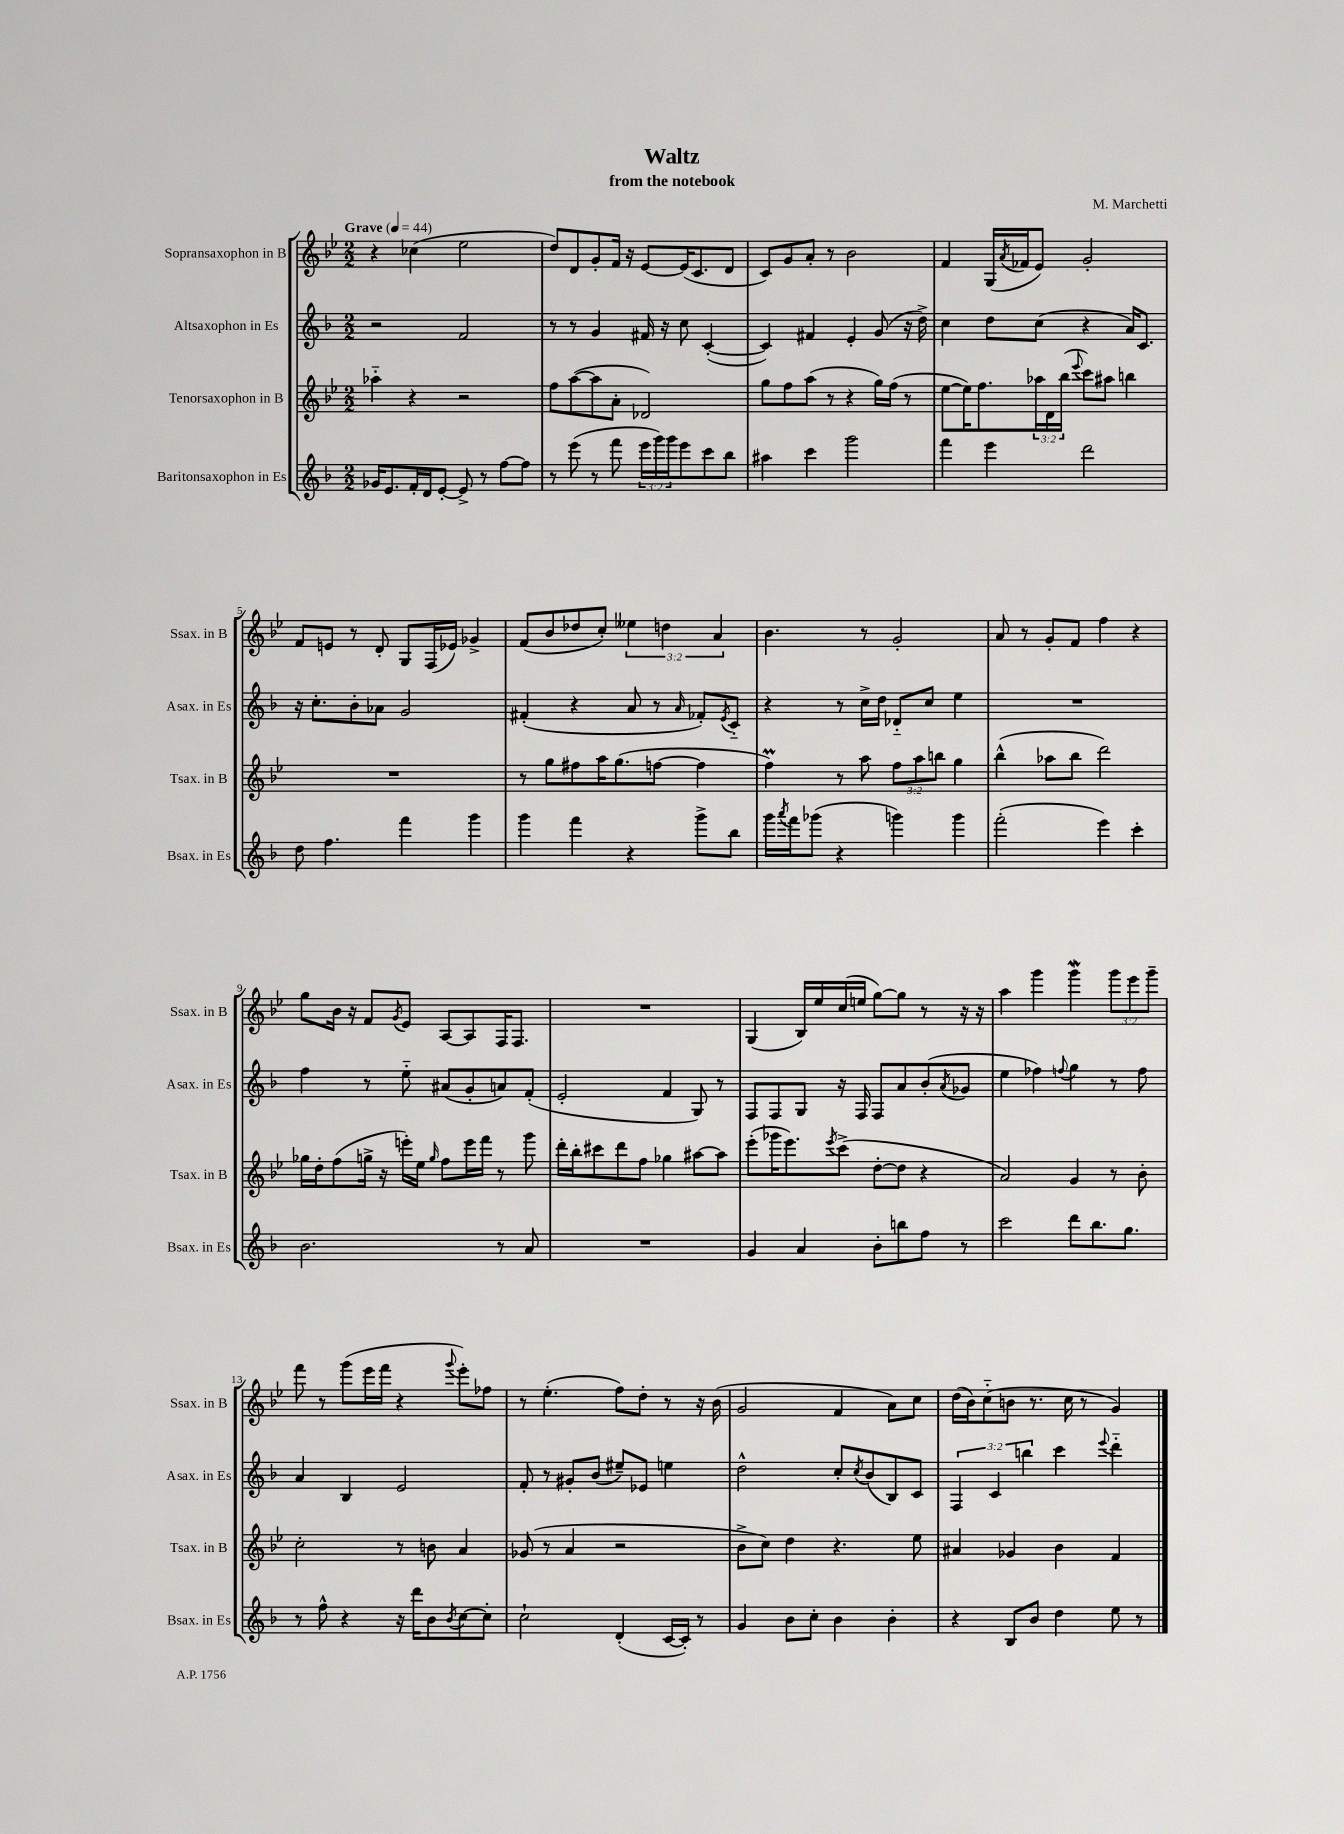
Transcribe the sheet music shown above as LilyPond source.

\header { title = "Waltz" composer = "M. Marchetti" subtitle = "from the notebook" }
<<
\new StaffGroup <<
\new Staff = "s0" \with { instrumentName = "Sopransaxophon in B" shortInstrumentName = "Ssax. in B" } {
    \clef treble \key bes \major \numericTimeSignature \time 2/2 \override Staff.TupletNumber.text = #tuplet-number::calc-fraction-text \tempo "Grave" 4 = 44
    r4 ces''4( ees''2 |
    d''8) d'8 g'8-. f'16 r16 ees'8~ ees'16( c'8. d'8 |
    c'8) g'8 a'8-. r8 bes'2 |
    f'4 g16( \acciaccatura { a'8 } fes'16 ees'8) g'2-. |
    f'8 e'8 r8 d'8-. g8 f16( ees'16) ges'4-> |
    f'8( bes'8 des''8 c''8-.) \tuplet 3/2 { eeses''4 d''4 a'4 } |
    bes'4. r8 g'2-. |
    a'8 r8 g'8-. f'8 f''4 r4 |
    g''8 bes'16 r16 f'8 \acciaccatura { g'8 } ees'8 a8~ a8 f16 f8. |
    R1 |
    g4( bes16) ees''16 c''16( e''16 g''8~) g''8 r8 r16 r16 |
    a''4 g'''4 g'''4\mordent \tuplet 3/2 { g'''8 ees'''8 g'''8-- } |
    f'''8 r8 g'''8( ees'''16 f'''16 r4 \appoggiatura { g'''8 } ees'''8-.) fes''8 |
    r8 ees''4.-.( f''8) d''8-. r8 r16 bes'16( |
    g'2 f'4 a'8) c''8 |
    d''16( bes'16) c''8-_( b'8 r8. c''16 r8 g'4) \bar "|." |
}
\new Staff = "s1" \with { instrumentName = "Altsaxophon in Es" shortInstrumentName = "Asax. in Es" } {
    \clef treble \key f \major \numericTimeSignature \time 2/2 \override Staff.TupletNumber.text = #tuplet-number::calc-fraction-text
    r2 f'2 |
    r8 r8 g'4 fis'16 r16 c''8 c'4~-.( |
    c'4) fis'4 e'4-. g'8( r16 d''16->) |
    c''4 d''8 c''8( r4 a'16) c'8. |
    r16 c''8.-. bes'8-. aes'8 g'2 |
    fis'4-.( r4 a'8 r8 \grace { a'16 } fes'8-.) \acciaccatura { e'8 } c'8-_ |
    r4 r8 c''16-> d''16 des'8-_ c''8 e''4 |
    R1 |
    f''4 r8 e''8-_ ais'8( g'8-. a'8) f'8-.( |
    e'2-. f'4 g8) r8 |
    f8 f8 g8 r16 f16 f8 a'8 bes'8-.( \acciaccatura { a'8 } ges'8 |
    e''4 fes''4) \appoggiatura { f''8 } g''4 r8 f''8 |
    a'4 bes4 e'2 |
    f'8-. r8 gis'8-. bes'8( eis''8--) ees'8 e''4 |
    d''2-^ c''8-. \acciaccatura { c''8 } bes'8( bes8) c'8 |
    \tuplet 3/2 { f4 c'4 b''4 } c'''4 \appoggiatura { e'''8 } d'''4-_ \bar "|." |
}
\new Staff = "s2" \with { instrumentName = "Tenorsaxophon in B" shortInstrumentName = "Tsax. in B" } {
    \clef treble \key bes \major \numericTimeSignature \time 2/2 \override Staff.TupletNumber.text = #tuplet-number::calc-fraction-text
    aes''4-_ r4 r2 |
    f''8 a''8~( a''8 a'8-. des'2) |
    g''8 f''8 a''8( r8 r4 g''16) f''16( r8 |
    ees''8~ ees''16) f''8. \tuplet 3/2 { aes''16 d'16 bes''16( } \appoggiatura { ees'''8 } c'''8) ais''8 b''4 |
    R1 |
    r8 g''8 fis''8 a''16 g''8.( f''8~ f''4 |
    f''4\prall) r8 a''8 \tuplet 3/2 { f''8 a''8 b''8 } g''4 |
    bes''4-^( aes''8 bes''8 d'''2) |
    ges''16 d''16-. f''8( g''16-> r16 e'''16-.) ees''16 \grace { g''16 } f''8 e'''16 f'''16 r8 g'''8 |
    d'''16-. bes''16-. cis'''8 d'''8 f''8 ges''4 ais''8~ ais''8 |
    ees'''8-.( ges'''16 ees'''8.) \acciaccatura { ees'''8 } c'''8->( d''8~-. d''8 r4 |
    a'2) g'4 r8 bes'8-. |
    c''2-. r8 b'8 a'4 |
    ges'8( r8 a'4 r2 |
    bes'8-> c''8) d''4 r4. ees''8 |
    ais'4 ges'4 bes'4 f'4 \bar "|." |
}
\new Staff = "s3" \with { instrumentName = "Baritonsaxophon in Es" shortInstrumentName = "Bsax. in Es" } {
    \clef treble \key f \major \numericTimeSignature \time 2/2 \override Staff.TupletNumber.text = #tuplet-number::calc-fraction-text
    ges'16 e'8. f'16-. d'16 e'8~-. e'8-> r8 f''8~ f''8 |
    r8 e'''8( r8 f'''8 \tuplet 3/2 { e'''16 g'''16) g'''16 } e'''8 c'''8 bes''8 |
    ais''4 c'''4 g'''2 |
    f'''4 e'''4 d'''2 |
    d''8 f''4. f'''4 g'''4 |
    g'''4 f'''4 r4 g'''8-> bes''8 |
    g'''16 \acciaccatura { a'''8 } f'''16 ges'''8( r4 g'''4) g'''4 |
    f'''2-.( e'''4) c'''4-. |
    bes'2. r8 a'8 |
    R1 |
    g'4 a'4 bes'8-. b''8 f''8 r8 |
    c'''2 d'''8 bes''8. g''8. |
    r8 f''8-^ r4 r16 d'''16 bes'8 \acciaccatura { bes'8 } c''8~ c''8-. |
    c''2-! d'4-.( c'16~ c'16-.) r8 |
    g'4 bes'8 c''8-. bes'4 bes'4-. |
    r4 bes8 bes'8 d''4 e''8 r8 \bar "|." |
}
>>
>>
